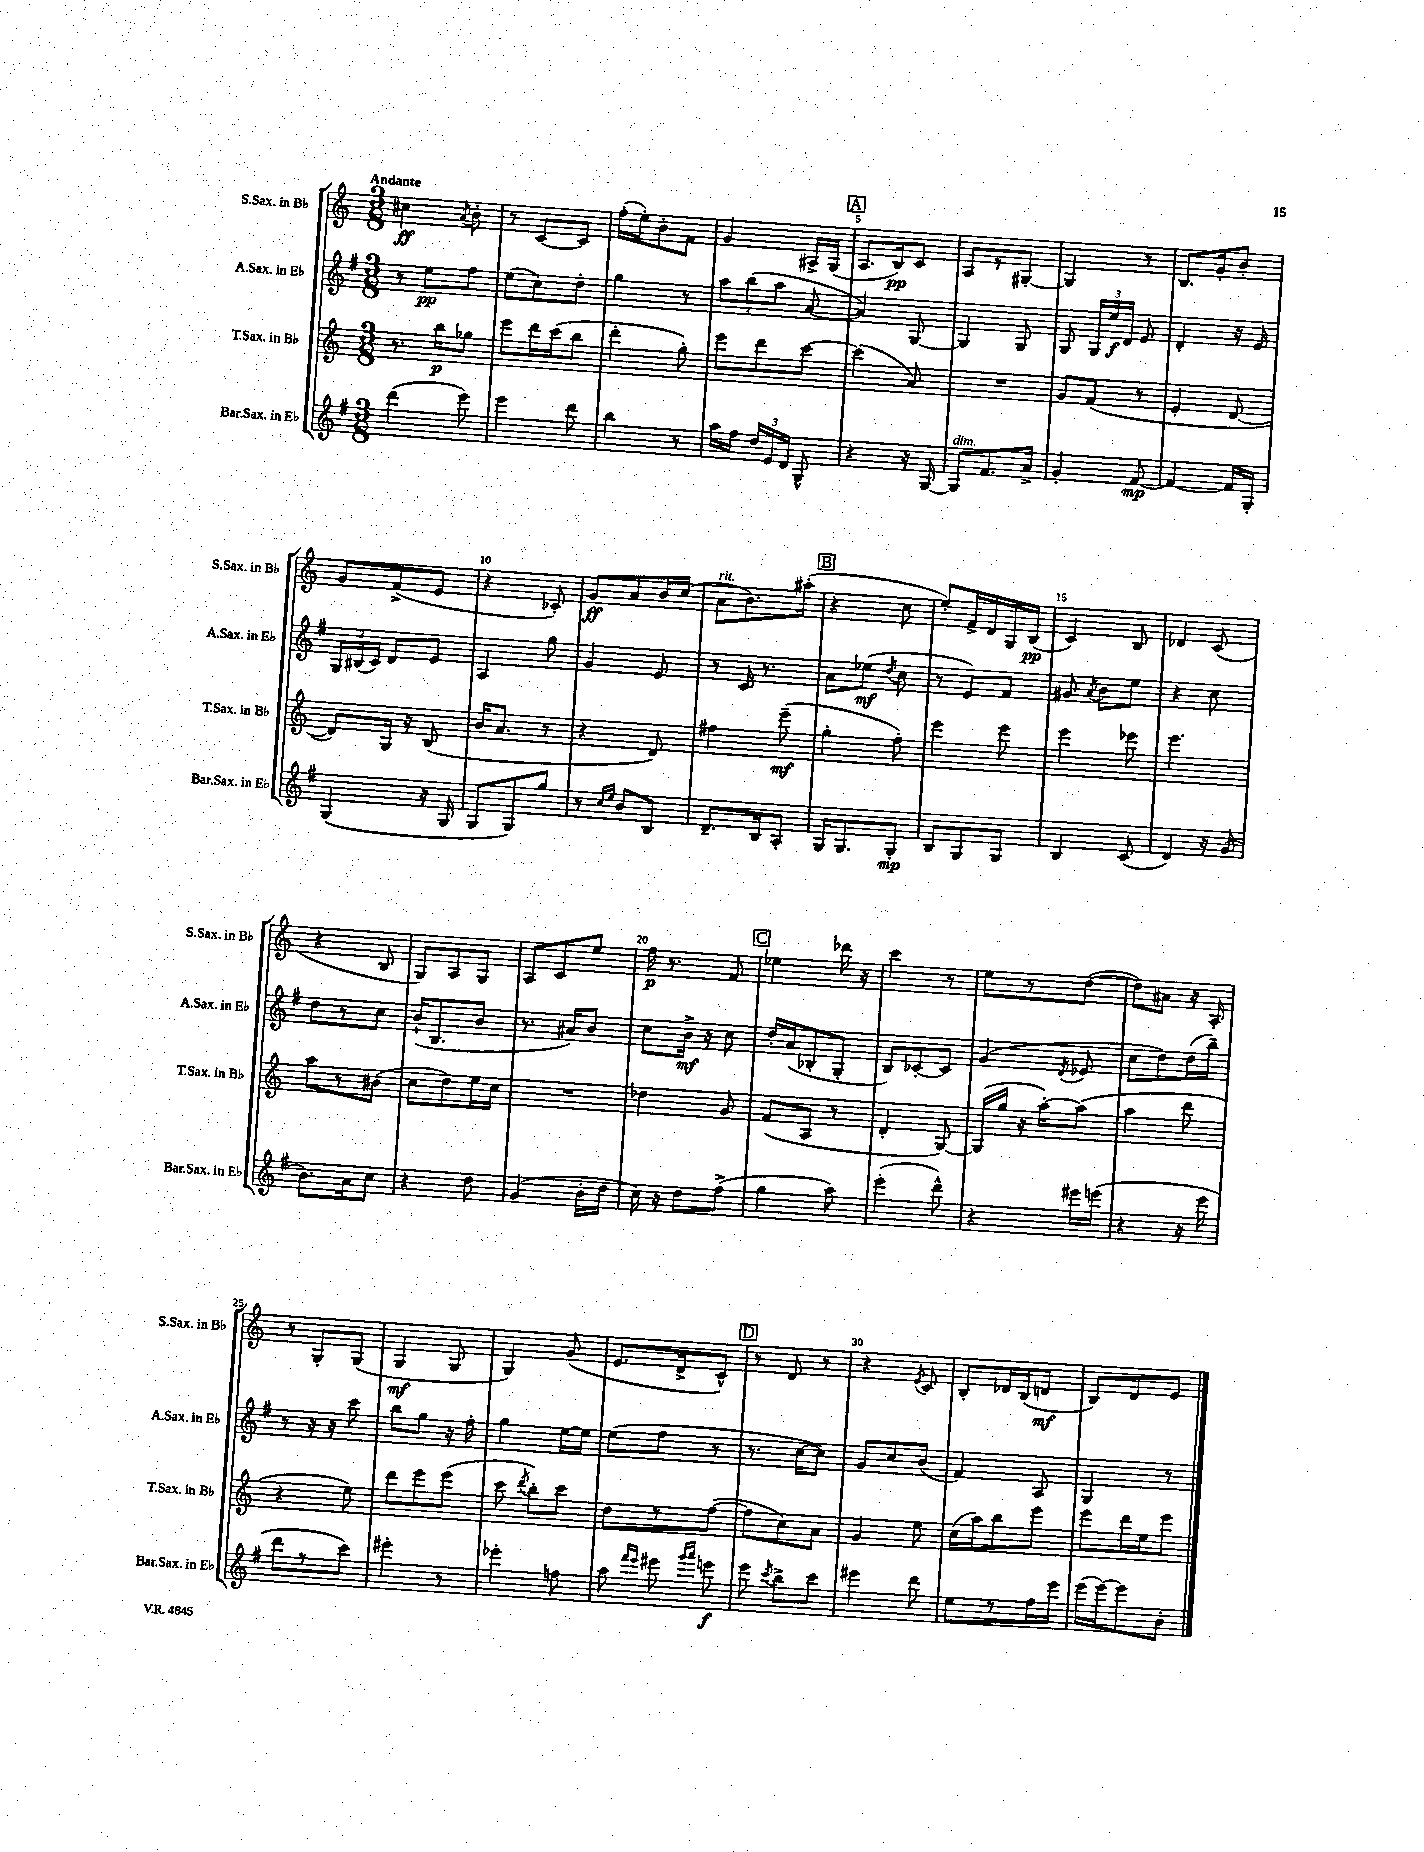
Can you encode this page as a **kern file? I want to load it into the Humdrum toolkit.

**kern	**kern	**kern	**kern
*staff4	*staff3	*staff2	*staff1
*clefG2	*clefG2	*clefG2	*clefG2
*k[f#]	*k[]	*k[f#]	*k[]
*M3/8	*M3/8	*M3/8	*M3/8
(4ddd	8.r	8r	4cc#
.	.	8ee	.
.	16bb	.	.
.	.	.	8qa
8eee)	8gg-	8ff#	8b'
=	=	=	=
4eee	8eee	(8ee	8r
.	16ddd	8cc)	[8c
.	(16ccc	.	.
8ddd	8bb	8dd'	8c]
=	=	=	=
4bb	4ddd'	4gg	(16ff'
.	.	.	16ee')
.	.	.	8b'
8r	8gg')	8r	8f
=	=	=	=
16aa	8eee	12aa	4g
16ff#	.	.	.
.	.	(12bb	.
24dd	8ddd	.	.
24e	.	12aa	.
24d	.	.	.
8G^^	[8ccc	[8a	16A#^
.	.	.	(16G
=	=	=	=
4r	(4ccc]	4a])	8.A
.	.	.	16B)
16r	8a)	[8G	8c
[16G	.	.	.
=	=	=	=
8G]	4.r	4G]	8A
8.f#	.	.	8r
.	.	8G	[8G#'
16a^	.	.	.
=	=	=	=
4g'	8g	8G	4G#]
.	(8f	24G	.
.	.	24ee	.
.	.	24d	.
[8f#	8r	8e	8r
=	=	=	=
4f#_	4e'	4d'	8.B
.	.	.	16g'
16f#]	[8d	16r	8b'
16G'	.	16e	.
=	=	=	=
(4G	8d])	24G	8g
.	.	(24B#	.
.	.	24c)	.
.	16G	8d	(8f^
.	16r	.	.
16r	(8B	8e	8e
16G	.	.	.
=	=	=	=
8G	16b	4A	4r
.	8.a	.	.
8G)	.	.	.
8gg	8r	8gg	8c-')
=	=	=	=
8r	4r	4g	8g
16qqcc	.	.	.
16qqee	.	.	.
8b	.	.	8a
8B	8d)	8e	16b
.	.	.	(16cc
=	=	=	=
8.d~	4ff#	8r	8a
.	.	16c	8.b)
16B	.	8.r	.
8A'	(8eee~	.	.
.	.	.	(16aa#'
=	=	=	=
16G	4gg'	8a	4r
8.G	.	.	.
.	.	(8ee-	.
.	.	8qdd	.
8G'	8ff')	8cc	8cc
=	=	=	=
8B	4eee	8r	8ee')
8G	.	8e)	16f^
.	.	.	16d
8G	8eee	8f#	16G
.	.	.	(16B
=	=	=	=
4B	4eee	8g#	4c)
.	.	8qa	.
.	.	8b	.
(8c	8eee-	8ee	8B
=	=	=	=
4d)	4.eee	4r	4d-
16r	.	8cc	(8c
(16g	.	.	.
=	=	=	=
8.b)	8aa	8dd	4r
.	8r	8r	.
16a	.	.	.
8cc	(8b#	8cc	8B
=	=	=	=
4r	8cc	(16b`	8G)
.	.	8.B	.
.	8dd)	.	8A
8dd	16ee	8b	8G
.	16cc	.	.
=	=	=	=
(4g	4.r	8.r	8A
.	.	.	8c
.	.	16a#)	.
16b'	.	8b	8ee
16dd	.	.	.
=	=	=	=
16cc)	4dd-	8cc	16ff
16r	.	.	8.r
8dd	.	16b^	.
.	.	16r	.
(8ff#^	8g	8cc	8f
=	=	=	=
4gg	(8f	16dd'	4ee-
.	.	(16a	.
.	8A	8B-'	.
8aa)	8r	8G'	16ddd-
.	.	.	16r
=	=	=	=
(4eee'	4d'	8B)	4ccc
.	.	[8c-'	.
8ddd^^)	[8G)	8c-]	8r
=	=	=	=
4r	(16G]	(4g	8ee
.	16gg	.	.
.	16r	.	8r
.	[16aa')	.	.
.	.	8qd	.
16eee#	(8aa]	8e-	([8dd
(16eee	.	.	.
=	=	=	=
4r	4aa	8cc	8dd])
.	.	8dd)	8a#
16r	8ddd	(16dd	16r
16eee	.	16bb~)	16A'
=	=	=	=
8ddd	4r	8r	8r
8r	.	16r	8G'
.	.	16r	.
8ccc)	8ee)	8ccc	(8G
=	=	=	=
4eee#'	8ddd	8bb	4G
.	8eee	8gg	.
8r	(8eee	16r	8G
.	.	16ff#'	.
=	=	=	=
4eee-'	8ccc	4gg	4G)
.	8qddd	.	.
.	8bb')	.	.
8ff	8ccc	[16ee	(8g
.	.	16ee]	.
=	=	=	=
8aa	8dd	(8ee	8.e
16qqfff#	.	.	.
16qqeee	.	.	.
8eee#	8r	8ff#	.
.	.	.	16d^
16qqggg	.	.	.
16qqaaa	.	.	.
8eee	([8ff	8r	8c^^)
=	=	=	=
8eee	8ff]	8.r	8r
8qccc	.	.	.
8bb^	8cc)	.	8d
.	.	[16cc	.
8ccc	8a	8cc])	8r
=	=	=	=
4eee#	4g	8g	4r
.	.	8cc	.
.	.	.	8qe
8ddd	8ee	(8b	8c
=	=	=	=
8ee	(16cc	4f#)	8B'
.	16aa)	.	.
8r	8bb	.	16d-
.	.	.	(16B
16ff#	8eee	8A	8d
16eee	.	.	.
=	=	=	=
(16eee	8eee	4G	8B)
[16eee)	.	.	.
8eee]	16ddd	.	8d
.	16ee	.	.
8b'	8eee	8r	8e
==	==	==	==
*-	*-	*-	*-
